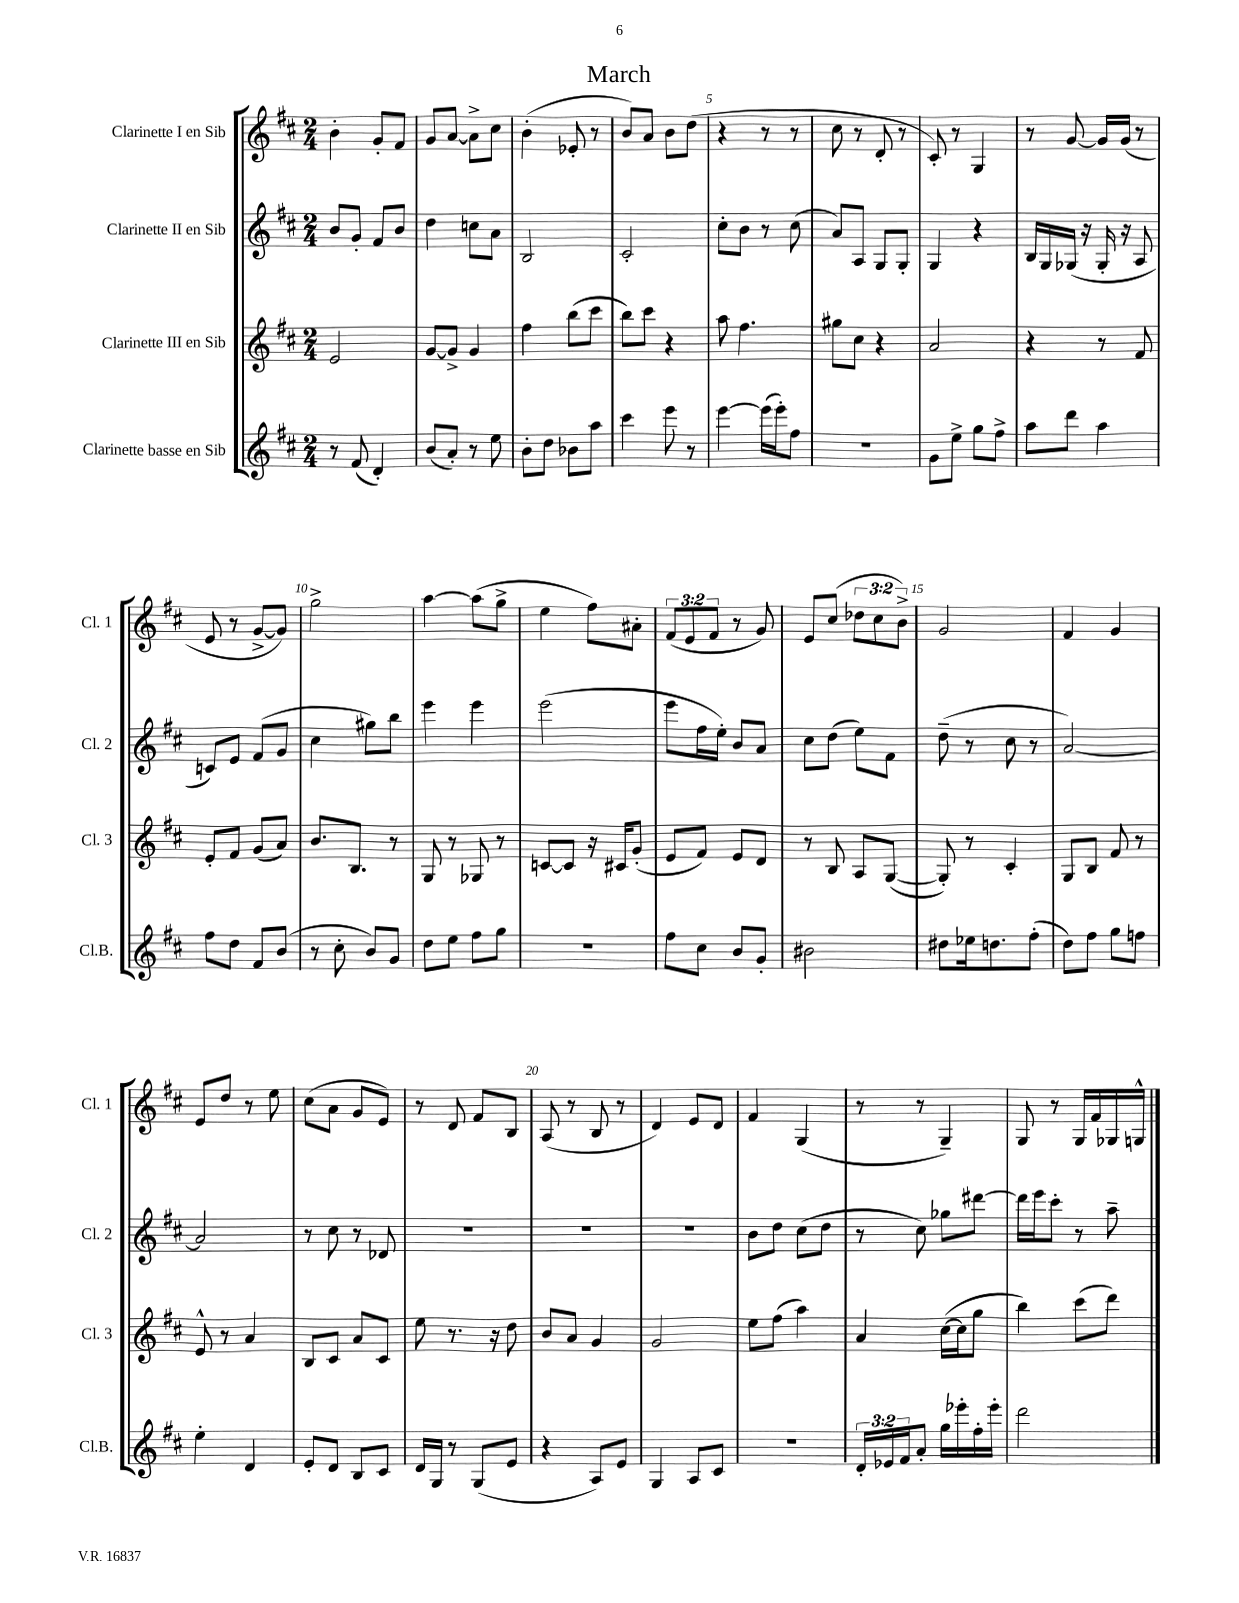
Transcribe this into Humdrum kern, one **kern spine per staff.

**kern	**kern	**kern	**kern
*staff4	*staff3	*staff2	*staff1
*clefG2	*clefG2	*clefG2	*clefG2
*k[f#c#]	*k[f#c#]	*k[f#c#]	*k[f#c#]
*M2/4	*M2/4	*M2/4	*M2/4
8r	2e/	8b/L	4b'\
(8f#/	.	8g'/J	.
4d'/)	.	8f#/L	8g'/L
.	.	8b/J	8f#/J
=	=	=	=
(8b/L	[8g/L	4dd\	8g/L
8a'/J)	8g^/]J	.	[8a/J
8r	4g/	8cc\L	8a^\]L
8ee\	.	8a\J	8cc#\J
=	=	=	=
8b'\L	4ff#\	2B/	(4b'\
8dd\J	.	.	.
8b-\L	(8bb\L	.	8e-'/
8aa\J	8ccc#\J	.	8r
=	=	=	=
4ccc#\	8bb\L)	2c#'/	8b/L)
.	8ccc#\J	.	8a/J
8eee\	4r	.	8b\L
8r	.	.	(8dd\J
=	=	=	=
[4eee\	8aa\	8cc#'\L	4r
.	4.ff#\	8b\J	.
(16eee\]LL	.	8r	8r
16eee'\J)	.	.	.
8ff#\J	.	(8cc#\	8r
=	=	=	=
2r	8gg#\L	8a/L)	8cc#\
.	8cc#\J	8A/J	8r
.	4r	8G/L	8d'/
.	.	8G'/J	8r
=	=	=	=
8g\L	2a/	4G/	8c#'/)
8ee^\J	.	.	8r
8gg\L	.	4r	4G/
8ff#^\J	.	.	.
=	=	=	=
8aa\L	4r	16B/LL	8r
.	.	16G/	.
8ddd\J	.	(16G-/JJ	[8g/
.	.	16r	.
4aa\	8r	16G-'/	16g/]LL
.	.	16r	(16g/JJ
.	8f#/	8A/	8r
=	=	=	=
8ff#\L	8e'/L	8c/L)	8e/
8dd\J	8f#/J	8e/J	8r
8f#/L	(8g/L	(8f#/L	[8g^/L
(8b/J	8a/J)	8g/J	8g/]J)
=	=	=	=
8r	8.b/L	4cc#\	2gg^\
8cc#'\	.	.	.
.	8.B/J	.	.
8b/L)	.	8gg#\L)	.
8g/J	8r	8bb\J	.
=	=	=	=
8dd\L	8G/	4eee\	[4aa\
8ee\J	8r	.	.
8ff#\L	8G-/	4eee\	(8aa\]L
8gg\J	8r	.	8gg^\J
=	=	=	=
2r	[8c/L	(2eee\	4ee\
.	8c/]J	.	.
.	16r	.	8ff#\L)
.	16c#/LK	.	.
.	(8g'/J	.	8a#'\J
=	=	=	=
8ff#\L	8e/L	8eee\L	(12f#/L
.	.	.	12e/
8cc#\J	8f#/J)	16ff#\L	.
.	.	.	12f#/J
.	.	16ee'\JJ)	.
8b/L	8e/L	8b/L	8r
8g'/J	8d/J	8a/J	8g/)
=	=	=	=
2b#\	8r	8cc#\L	8e/L
.	8B/	(8dd\J	(8cc#/J
.	8A/L	8ee\L)	12dd-\L
.	.	.	12cc#\
.	([8G/J	8f#\J	.
.	.	.	12b^\J)
=	=	=	=
8dd#\L	8G'/])	(8dd~\	2g/
16ee-\k	8r	8r	.
8.dd\	.	.	.
.	4c#'/	8cc#\	.
(8ff#'\J	.	8r	.
=	=	=	=
8dd\L)	8G/L	[2a/)	4f#/
8ff#\J	8B/J	.	.
8gg\L	8f#/	.	4g/
8ff\J	8r	.	.
=	=	=	=
4ee'\	8e^^/	2a/]	8e/L
.	8r	.	8dd/J
4d/	4a/	.	8r
.	.	.	8ee\
=	=	=	=
8e'/L	8B/L	8r	(8cc#\L
8d/J	8c#/J	8cc#\	8a\J
8B/L	8a/L	8r	8g/L
8c#/J	8c#/J	8d-/	8e/J)
=	=	=	=
16d/LL	8ee\	2r	8r
16G/JJ	.	.	.
8r	8.r	.	8d/
(8G/L	.	.	8f#/L
.	16r	.	.
8e/J	8dd\	.	8B/J
=	=	=	=
4r	8b/L	2r	(8A/
.	8a/J	.	8r
8A/L)	4g/	.	8B/
8e/J	.	.	8r
=	=	=	=
4G/	2g/	2r	4d/)
8A/L	.	.	8e/L
8c#/J	.	.	8d/J
=	=	=	=
2r	8ee\L	8b\L	4f#/
.	(8ff#\J	8dd\J	.
.	4aa\)	(8cc#\L	(4G/
.	.	8dd\J	.
=	=	=	=
24d'/LL	4a/	8r	8r
24e-/	.	.	.
24f#/J	.	.	.
8a'/J	.	8cc#\)	8r
16gg\LL	([16cc#\LL	8gg-\L	4G~/)
16eee-'\	16cc#\]J	.	.
16ff#'\	8gg\J	[8ddd#\J	.
16eee-'\JJ	.	.	.
=	=	=	=
2ddd\	4bb\)	16ddd#\]LL	8G/
.	.	16eee\J	.
.	.	8ccc#'\J	8r
.	(8ccc#\L	8r	16G/LL
.	.	.	16f#/
.	8ddd\J)	8aa~\	16G-/
.	.	.	16G^^/JJ
==	==	==	==
*-	*-	*-	*-
